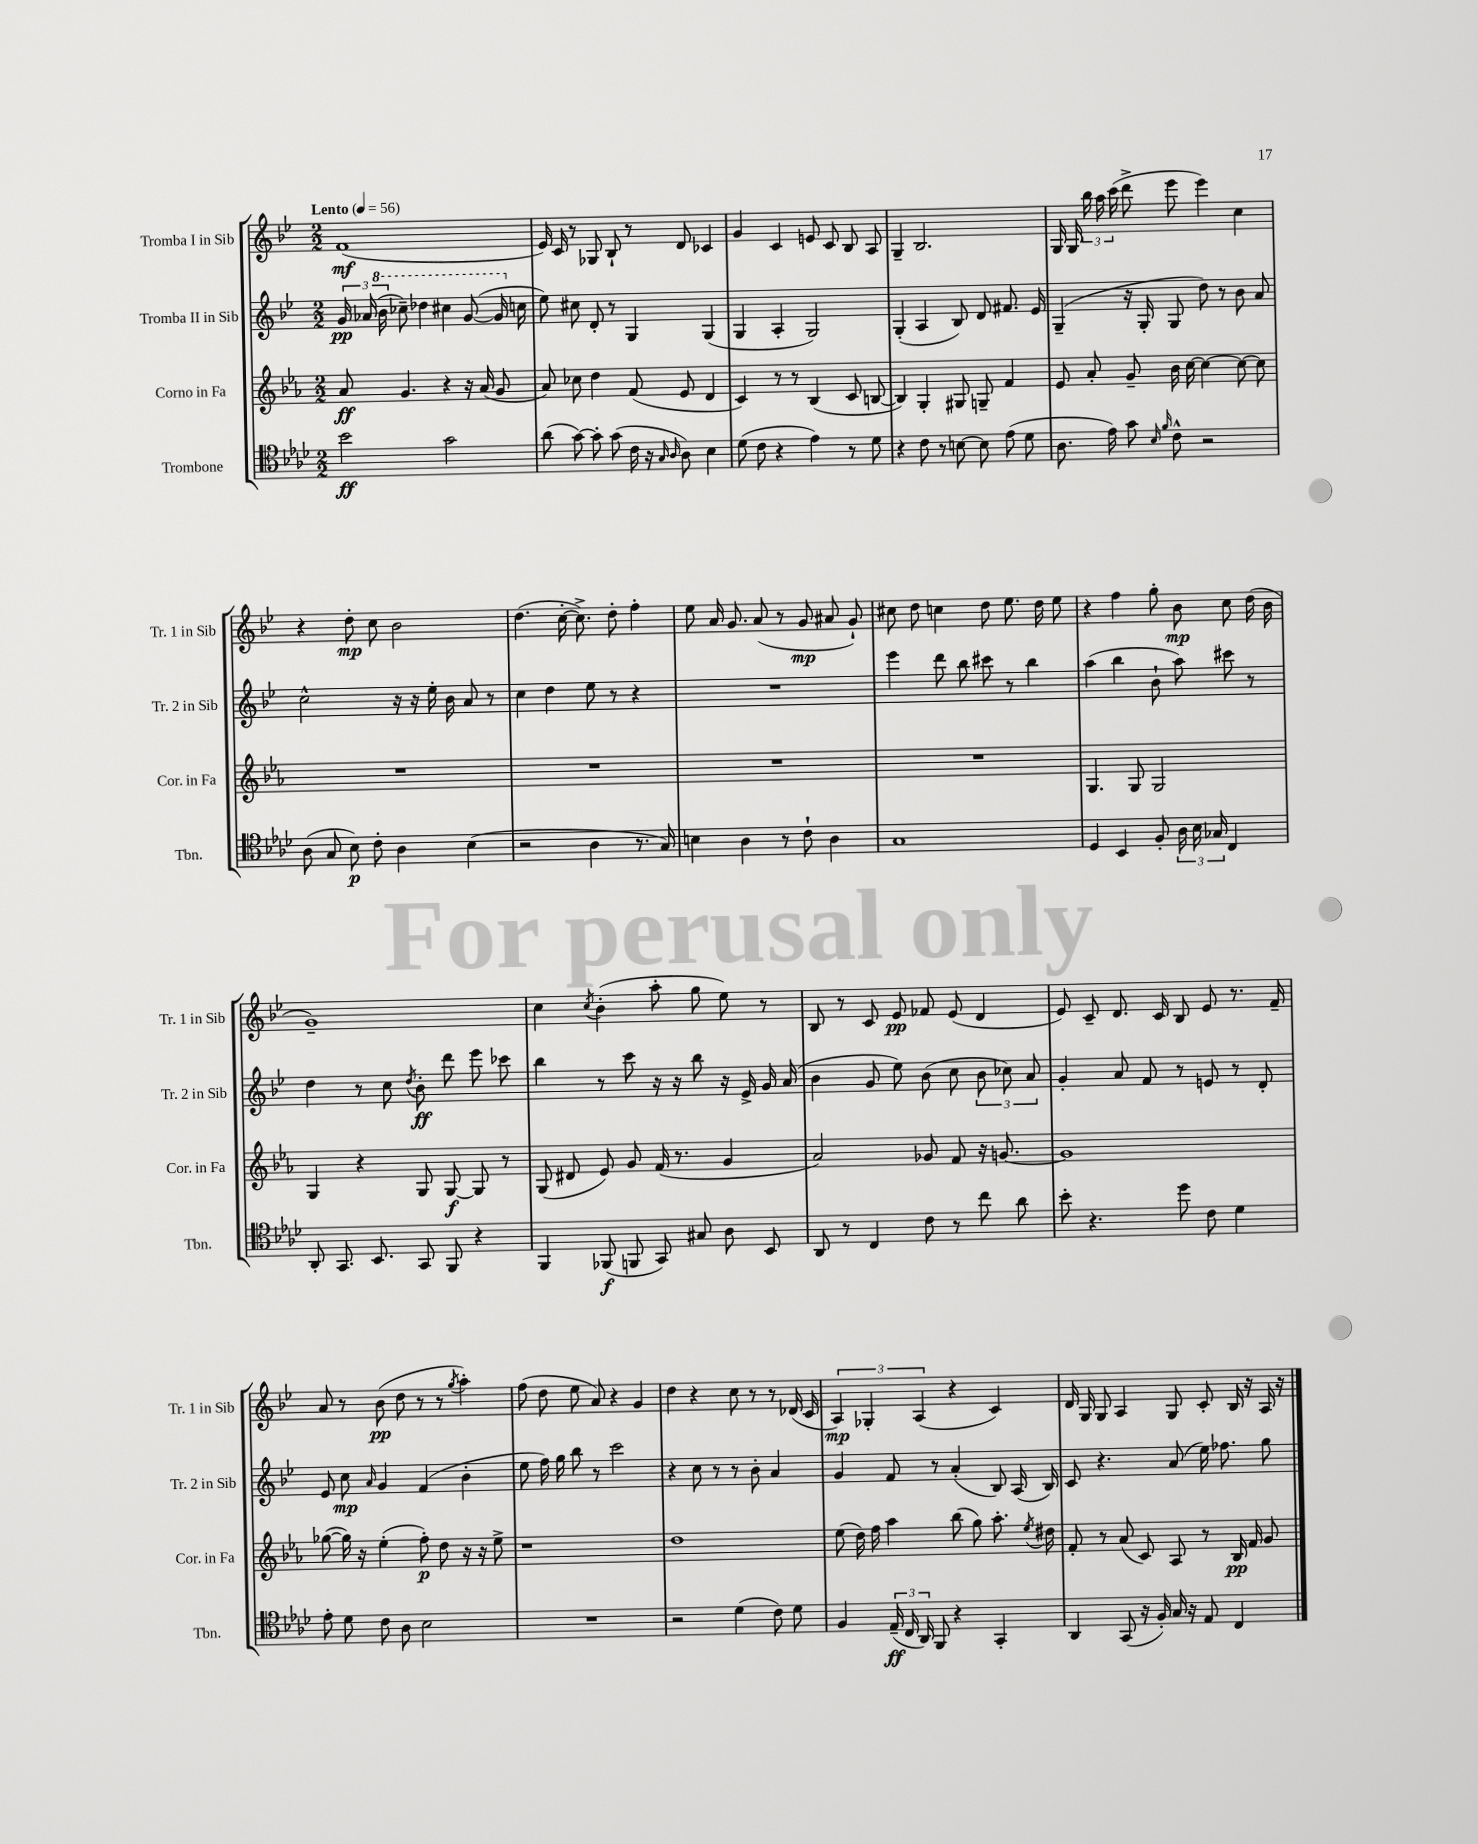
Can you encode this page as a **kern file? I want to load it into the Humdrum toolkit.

**kern	**dynam	**kern	**dynam	**kern	**dynam	**kern	**dynam
*part4	*part4	*part3	*part3	*part2	*part2	*part1	*part1
*staff4	*staff4	*staff3	*staff3	*staff2	*staff2	*staff1	*staff1
*I"Trombone	*	*I"Corno in Fa	*	*I"Tromba II in Sib	*	*I"Tromba I in Sib	*
*I'Tbn.	*	*I'Cor. in Fa	*	*I'Tr. 2 in Sib	*	*I'Tr. 1 in Sib	*
*clefC4	*	*clefG2	*	*clefG2	*	*clefG2	*
*k[b-e-a-d-]	*	*k[b-e-a-]	*	*k[b-e-]	*	*k[b-e-]	*
*M2/2	*	*M2/2	*	*M2/2	*	*M2/2	*
*MM56	*	*MM56	*	*MM56	*	*MM56	*
=1	=1	=1	=1	=1	=1	=1	=1
!	!	!	!	!	!	!LO:TX:a:B:t=Lento	!
2b-\	ff	8a-/	ff	24g/	pp	(1f	mf
.	.	.	.	(24a-X/	.	.	.
*	*	*	*	*8va	*	*	*
.	.	.	.	24bb-\	.	.	.
.	.	4.g/	.	8ccc-X~\)	.	.	.
.	.	.	.	4ddd-X\	.	.	.
2g\	.	4r	.	4ccc#X\	.	.	.
.	.	16r	.	([8gg/	.	.	.
.	.	(16a-/	.	.	.	.	.
.	.	8g/	.	16gg/]	.	.	.
*	*	*	*	*X8va	*	*	*
.	.	.	.	16ccn\	.	.	.
=2	=2	=2	=2	=2	=2	=2	=2
(8a-\	.	8a-/)	.	8ee-\)	.	16e-/)	.
.	.	.	.	.	.	16c/	.
[8g\)	.	8cc-X\	.	8cc#X\	.	8r	.
8g'\]	.	4dd\	.	8d'/	.	8G-X/	.
(8g\	.	.	.	8r	.	8B-`/	.
16c\	.	(8f/	.	4G/	.	8r	.
16r	.	.	.	.	.	.	.
16qqG/	.	.	.	.	.	.	.
16qqA-/	.	.	.	.	.	.	.
8A-\)	.	8e-/	.	.	.	8d/	.
4B-\	.	4d/	.	(4G/	.	4c-X/	.
=3	=3	=3	=3	=3	=3	=3	=3
(8d-\	.	4c/)	.	4G/	.	4g/	.
8c\	.	.	.	.	.	.	.
4r	.	8r	.	4A'/	.	4c/	.
.	.	8r	.	.	.	.	.
4e-\)	.	(4B-/	.	2G/)	.	8en/	.
.	.	.	.	.	.	8c/	.
8r	.	8c/	.	.	.	8B-/	.
8d-\	.	[8Bn/	.	.	.	8A/	.
=4	=4	=4	=4	=4	=4	=4	=4
4r	.	4B/])	.	(4G'/	.	4G~/	.
8c\	.	4G'/	.	4A/	.	2.B-/	.
8r	.	.	.	.	.	.	.
[8Bn\	.	8G#X/	.	8B-/)	.	.	.
8B\]	.	8Gn~/	.	8d/	.	.	.
(8e-\	.	4f/	.	8.f#X/	.	.	.
8d-\	.	.	.	.	.	.	.
.	.	.	.	16e-/	.	.	.
=5	=5	=5	=5	=5	=5	=5	=5
8.A-\	.	8e-/	.	(4G~/	.	16G/	.
.	.	.	.	.	.	16G/	.
.	.	8a-'/	.	.	.	24bb-\	.
.	.	.	.	.	.	24aa\	.
16e-\)	.	.	.	.	.	.	.
.	.	.	.	.	.	(24ccc\	.
8g\	.	8g~/	.	16r	.	8ddd^\	.
.	.	.	.	16G'/	.	.	.
16qqB-/	.	.	.	.	.	.	.
16qqf/	.	.	.	.	.	.	.
8c^^\	.	16b-\	.	8G/	.	8eee-\	.
.	.	[16cc\	.	.	.	.	.
2r	.	4cc\_	.	8dd\)	.	4eee-\)	.
.	.	.	.	8r	.	.	.
.	.	8cc\_	.	8b-\	.	4cc\	.
.	.	8cc\]	.	8a/	.	.	.
!!LO:LB:g=z
=6	=6	=6	=6	=6	=6	=6	=6
(8A-\	.	1r	.	2cc^^\	.	4r	.
8G/	.	.	.	.	.	.	.
8B-\)	p	.	.	.	.	8dd'\	mp
8c'\	.	.	.	.	.	8cc\	.
4A-\	.	.	.	16r	.	2b-\	.
.	.	.	.	16r	.	.	.
.	.	.	.	16ee-'\	.	.	.
.	.	.	.	16b-\	.	.	.
(4B-\	.	.	.	8a/	.	.	.
.	.	.	.	8r	.	.	.
=7	=7	=7	=7	=7	=7	=7	=7
2r	.	1r	.	4cc\	.	(4.dd\	.
.	.	.	.	4dd\	.	.	.
.	.	.	.	.	.	[16cc'\	.
.	.	.	.	.	.	8.cc^\])	.
4A-\	.	.	.	8ee-\	.	.	.
.	.	.	.	8r	.	8dd'\	.
8.r	.	.	.	4r	.	4ff'\	.
16G/)	.	.	.	.	.	.	.
=8	=8	=8	=8	=8	=8	=8	=8
4Bn\	.	1r	.	1r	.	8ee-\	.
.	.	.	.	.	.	16a/	.
.	.	.	.	.	.	8.g/	.
4A-\	.	.	.	.	.	.	.
.	.	.	.	.	.	(8a/	.
8r	.	.	.	.	.	8r	.
8c`\	.	.	.	.	.	8g/	mp
4A-\	.	.	.	.	.	8a#X/	.
.	.	.	.	.	.	8g`/)	.
=9	=9	=9	=9	=9	=9	=9	=9
1G	.	1r	.	4eee-\	.	8cc#X\	.
.	.	.	.	.	.	8dd\	.
.	.	.	.	8ddd\	.	4ccn\	.
.	.	.	.	8bb-\	.	.	.
.	.	.	.	8ccc#X\	.	8dd\	.
.	.	.	.	8r	.	8.ee-\	.
.	.	.	.	4bb-\	.	.	.
.	.	.	.	.	.	16dd\	.
.	.	.	.	.	.	8ee-\	.
=10	=10	=10	=10	=10	=10	=10	=10
4D-/	.	4.G/	.	(4aa\	.	4r	.
4BB-/	.	.	.	4bb-\	.	4ff\	.
.	.	8G/	.	.	.	.	.
8F'/	.	2G/	.	8b-`\	.	8gg'\	.
24A-\	.	.	.	8aa\)	.	8b-\	mp
24B-\	.	.	.	.	.	.	.
24G-X/	.	.	.	.	.	.	.
4C/	.	.	.	8ccc#X\	.	8cc\	.
.	.	.	.	8r	.	(16dd\	.
.	.	.	.	.	.	16b-\	.
!!LO:LB:g=z
=11	=11	=11	=11	=11	=11	=11	=11
8AA-'/	.	4G/	.	4dd\	.	1g~)	.
8.GG/	.	.	.	.	.	.	.
.	.	4r	.	8r	.	.	.
8.BB-/	.	.	.	.	.	.	.
.	.	.	.	8cc\	.	.	.
.	.	.	.	8qdd/	.	.	.
8GG/	.	8G/	.	8b-'\	ff	.	.
8FF/	.	[8G/	f	8ddd\	.	.	.
4r	.	8G/]	.	8eee-\	.	.	.
.	.	8r	.	8ccc-X\	.	.	.
=12	=12	=12	=12	=12	=12	=12	=12
4FF/	.	(8G/	.	4bb-\	.	4cc\	.
.	.	8d#X/	.	.	.	.	.
.	.	.	.	.	.	8qcc/	.
(8FF-X/	f	8e-/)	.	8r	.	(4b-'\	.
8FFn/	.	8g/	.	8ccc\	.	.	.
8GG/)	.	(16f/	.	16r	.	8aa'\	.
.	.	8.r	.	16r	.	.	.
8G#X/	.	.	.	8bb-\	.	8gg\	.
8A-\	.	4g/	.	16r	.	8ee-\)	.
.	.	.	.	16e-^/	.	.	.
8BB-/	.	.	.	16g/	.	8r	.
.	.	.	.	(16a/	.	.	.
=13	=13	=13	=13	=13	=13	=13	=13
8AA-/	.	2a-/)	.	4b-\	.	8B-/	.
8r	.	.	.	.	.	8r	.
4C/	.	.	.	8g/	.	8c/	.
.	.	.	.	8ee-\)	.	8e-/	pp
8c\	.	8g-X/	.	(8b-\	.	8f-X/	.
8r	.	8f/	.	8cc\	.	(8e-/	.
8cc\	.	16r	.	12b-\	.	4d/	.
.	.	[8.gn/	.	.	.	.	.
.	.	.	.	12cc-X\)	.	.	.
8a-\	.	.	.	.	.	.	.
.	.	.	.	12a/	.	.	.
=14	=14	=14	=14	=14	=14	=14	=14
8b-'\	.	1g]	.	4g'/	.	8e-/)	.
4.r	.	.	.	.	.	8c~/	.
.	.	.	.	8a/	.	8.d/	.
.	.	.	.	8f/	.	.	.
.	.	.	.	.	.	16c/	.
8dd-\	.	.	.	8r	.	8B-/	.
8c\	.	.	.	8en/	.	8e-/	.
4d-\	.	.	.	8r	.	8.r	.
.	.	.	.	8d'/	.	.	.
.	.	.	.	.	.	16f~/	.
!!LO:LB:g=z
=15	=15	=15	=15	=15	=15	=15	=15
8e-'\	.	([8gg-X\	.	8e-/	.	8a/	.
8d-\	.	16gg-\])	.	8cc\	mp	8r	.
.	.	16r	.	.	.	.	.
.	.	.	.	16qqa/	.	.	.
8c\	.	(4ee-'\	.	4g/	.	(8b-\	pp
8A-\	.	.	.	.	.	8dd\	.
2B-\	.	8ff'\)	p	(4f/	.	8r	.
.	.	8dd\	.	.	.	8r	.
.	.	.	.	.	.	8qgg/	.
.	.	16r	.	4b-'\	.	4aa'\)	.
.	.	16r	.	.	.	.	.
.	.	8ee-^\	.	.	.	.	.
=16	=16	=16	=16	=16	=16	=16	=16
1r	.	1r	.	8ee-\	.	(8ff\	.
.	.	.	.	16ff\)	.	8dd\	.
.	.	.	.	16gg\	.	.	.
.	.	.	.	8bb-\	.	8ee-\	.
.	.	.	.	8r	.	8a/)	.
.	.	.	.	2ccc\	.	4r	.
.	.	.	.	.	.	4g/	.
=17	=17	=17	=17	=17	=17	=17	=17
2r	.	1dd	.	4r	.	4dd\	.
.	.	.	.	8cc\	.	4r	.
.	.	.	.	8r	.	.	.
(4d-\	.	.	.	8r	.	8cc\	.
.	.	.	.	8b-'\	.	8r	.
8c\)	.	.	.	4a/	.	8r	.
8d-\	.	.	.	.	.	(16d-X/	.
.	.	.	.	.	.	16c/	.
=18	=18	=18	=18	=18	=18	=18	=18
4F/	.	(8ee-\	.	4g/	.	6A/)	mp
.	.	16dd\)	.	.	.	.	.
.	.	.	.	.	.	6G-X'/	.
.	.	16ff\	.	.	.	.	.
(24E-~/	ff	4aa-\	.	8f/	.	.	.
24C/	.	.	.	.	.	.	.
24AA-/)	.	.	.	.	.	(6A/	.
8FF/	.	.	.	8r	.	.	.
4r	.	(8bb-\	.	(4a'/	.	4r	.
.	.	8gg\)	.	.	.	.	.
4GG'/	.	8.aa-'\	.	8B-/)	.	4c/)	.
.	.	.	.	(16A/	.	.	.
.	.	8qee-/	.	.	.	.	.
.	.	16dd#X\	.	16B-/)	.	.	.
=19	=19	=19	=19	=19	=19	=19	=19
4AA-/	.	8f'/	.	8c/	.	16d/	.
.	.	.	.	.	.	16G/	.
.	.	8r	.	4.r	.	8G/	.
(8GG/	.	(8a-/	.	.	.	4A/	.
16r	.	8c/)	.	.	.	.	.
16F'/)	.	.	.	.	.	.	.
16G/	.	8A-/	.	(8a/	.	8G/	.
16r	.	.	.	.	.	.	.
8E-/	.	8r	.	16ee-\)	.	8c'/	.
.	.	.	.	8.ff-X\	.	.	.
4C/	.	16B-/	pp	.	.	16B-/	.
.	.	16f/	.	.	.	16r	.
.	.	8g/	.	8gg\	.	16A/	.
.	.	.	.	.	.	16r	.
==	==	==	==	==	==	==	==
*-	*-	*-	*-	*-	*-	*-	*-
